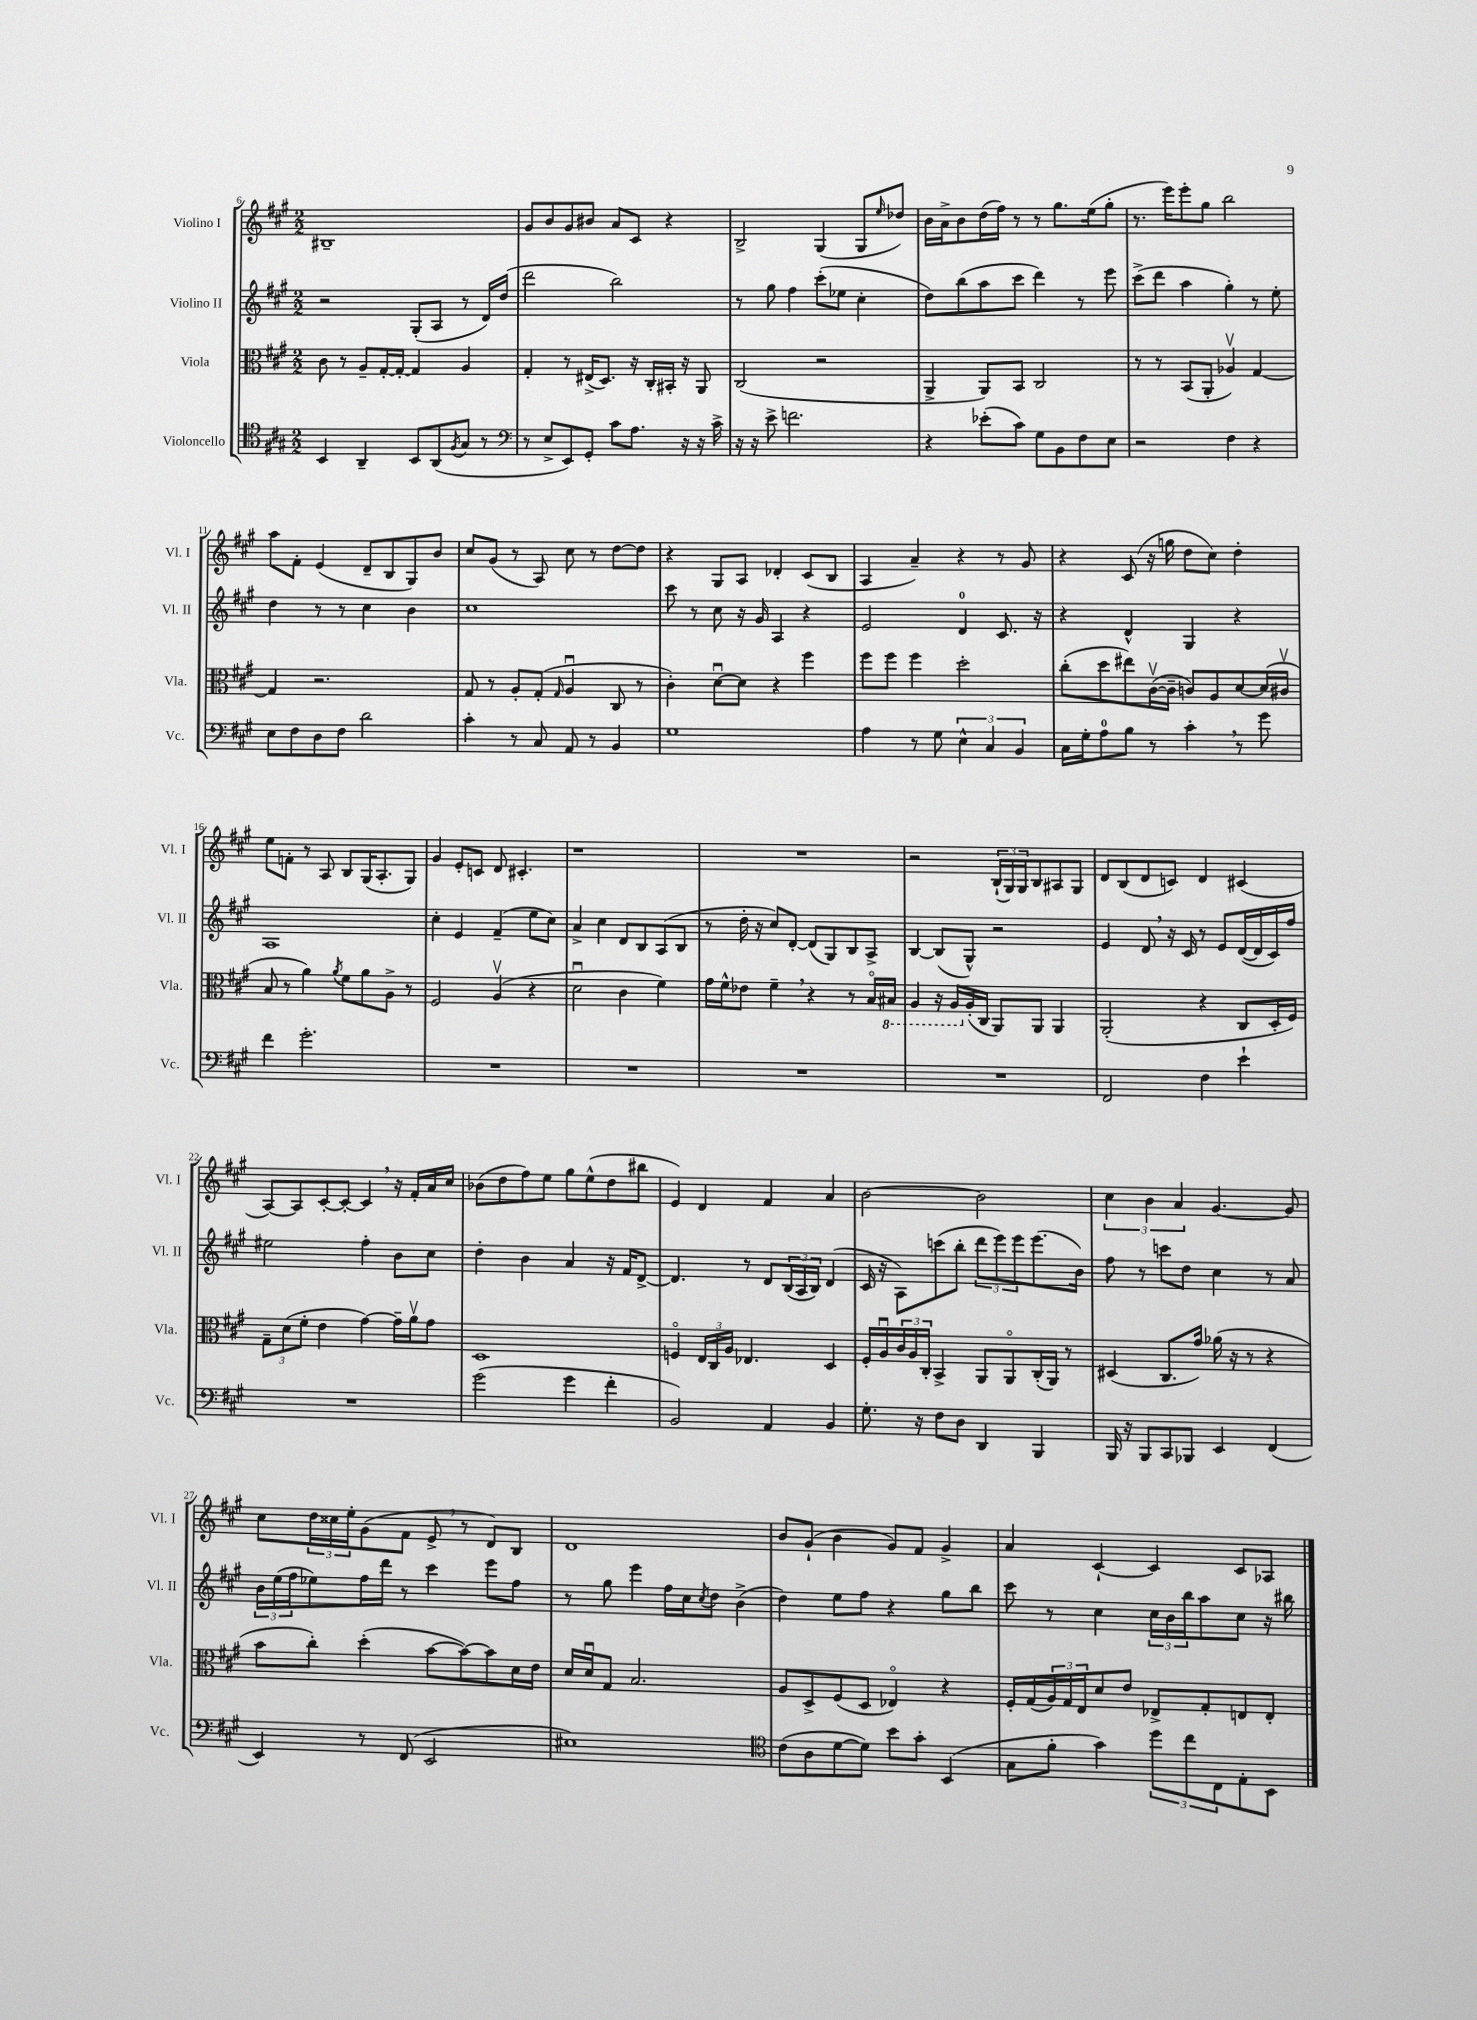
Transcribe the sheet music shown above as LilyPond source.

<<
\new StaffGroup <<
\new Staff = "s0" \with { instrumentName = "Violino I" shortInstrumentName = "Vl. I" } {
    \clef treble \key a \major \numericTimeSignature \time 2/2
    bis1-- |
    gis'8 b'8 gis'8 bis'8 a'8 cis'8 r4 |
    b2-> gis4( gis8 \grace { e''16 } des''8) |
    b'16 a'16-> b'8 d''16( fis''16) r8 r8 gis''8. e''16( gis''8-. |
    r8. e'''16) e'''8-. gis''8 b''2 |
    a''8 fis'8-. e'4( d'8-- b8 gis8) b'8 |
    cis''8 gis'8( r8 a8) cis''8 r8 d''8~ d''8 |
    r4 gis8 a8 des'4-. cis'8( b8 |
    a4 a'4--) r4 r8 gis'8 |
    r4 cis'8( r16 g''16 d''8 cis''8) d''4-. |
    e''8 f'8-. r8 a8 b8 gis16( a8.-. gis8) |
    gis'4 e'8-. c'8 d'8 cis'4.-. |
    r1 |
    R1 |
    r2 \tuplet 3/2 { b16-!( gis16) gis16 } b8 ais8 gis8 |
    d'8 b8( d'8 c'8) d'4 cis'4( |
    a8~) a8 cis'8~-. cis'8~-. cis'4 \breathe r16 fis'16-. a'16 cis''16 |
    bes'8( d''8 fis''8) e''8 gis''8 e''8-^( d''8 bis''8 |
    e'4) d'4 fis'4 a'4 |
    b'2~ b'2 |
    \tuplet 3/2 { cis''4 b'4 a'4 } gis'4.~ gis'8 |
    cis''8 \tuplet 3/2 { d''16 cisis''16 e''16-. } gis'8( fis'8 e'8-> \breathe r8 d'8) b8 |
    d'1 |
    b'8 gis'8-!( b'4 gis'8) fis'8 gis'4-> |
    a'4 cis'4~-! cis'4 cis'8 aes8 \bar "|." |
}
\new Staff = "s1" \with { instrumentName = "Violino II" shortInstrumentName = "Vl. II" } {
    \clef treble \key a \major \numericTimeSignature \time 2/2
    r2 gis8-.( a8 r8 d'16) d''16( |
    d'''2 b''2) |
    r8 gis''8 fis''4 cis'''8-.( ees''8 cis''4-. |
    d''8) b''8( a''8 cis'''8 d'''4) r8 e'''8 |
    cis'''8->( d'''8 a''4 gis''4-.) r8 e''8-. |
    d''4 r8 r8 cis''4 b'4 |
    cis''1 |
    cis'''8 r8 cis''8 r16 gis'16 a4 r4 |
    e'2 d'4-0 cis'8. r16 |
    r4 d'4-^ gis4 r4 |
    a1 |
    cis''4-. e'4 fis'4--( e''8 cis''8) |
    a'4-> cis''4 d'8 b8 a8( b8 |
    r8 d''16-. r16 cis''8) d'8~-. d'8( gis8) b8 a8-> |
    b4~ b8( gis8-^) r2 |
    e'4 d'8 \breathe r16 cis'16 r8 e'8 d'16~( d'16 cis'16) fis''16 |
    eis''2 fis''4-. b'8 cis''8 |
    d''4-. b'4 a'4 r16 fis'16 d'8~-> |
    d'4. r8 d'8 \tuplet 3/2 { b16( a16 b16) } d'4( |
    cis'16 r16 a8) c'''8( b''8-. \tuplet 3/2 { d'''8 e'''8) e'''8 } e'''8.( b'16) |
    fis''8 r8 c'''8 d''8 cis''4 r8 a'8 |
    \tuplet 3/2 { b'16 e''16( fis''16 } ees''8) fis''16 d'''16 r8 cis'''4 e'''8 fis''8 |
    r8 gis''8 e'''4 fis''16 cis''16 \acciaccatura { cis''8 } d''8 b'4->( |
    d''4) e''8 fis''8 r4 gis''8 b''8 |
    cis'''8 r8 cis''4 \tuplet 3/2 { cis''16 b'16 b''16 } a''8 cis''8 r16 bis''16 \bar "|." |
}
\new Staff = "s2" \with { instrumentName = "Viola" shortInstrumentName = "Vla." } {
    \clef alto \key a \major \numericTimeSignature \time 2/2
    cis'8 r8 a8-- gis16~-. gis16~-. gis4 a4 |
    gis4-. r8 eis16->( d8.) r16 cis16-. bis,16-. r16 a,8 |
    cis2( r2 |
    a,4-> a,8) b,8 cis2 |
    r8 r8 b,8( a,8-. aes4\upbow) gis4~ |
    gis4 r2. |
    gis8 r8 a8-. gis8-.( \grace { gis16 } a4\downbow cis8 r8 |
    cis'4-.) d'8~\downbow d'8 r4 fis''4 |
    fis''8 fis''8 fis''4 d''2-. |
    cis''8-.( d''8 eis''8) cis'16~\upbow( cis'16-- c'8) a8 d'8~ d'16( cis'16\upbow |
    b8 r8 a'4) \acciaccatura { a'8 } fis'8 a'8 a8-> r8 |
    fis2 a4\upbow( r4 |
    d'2\downbow cis'4 fis'4) |
    gis'16 fis'16-^ ees'8 fis'4-- \breathe r4 r8 b16\flageolet \ottava #-1 bis,16 |
    a,4 r16 a,16 \ottava #0 a16-.( cis16 a,8) a,8 a,4 |
    a,2-.( r4 cis8 d16-. fis16) |
    \tuplet 3/2 { gis8-- d'8( fis'8-. } e'4 gis'4~) gis'16-- a'16\upbow gis'8 |
    d1 |
    f4\flageolet \tuplet 3/2 { e16 cis16 a16 } ees4. d4 |
    fis16-. a16\downbow \tuplet 3/2 { cis'16 a16 cis16-. } b,4-> a,8 a,8\flageolet cis16-.( a,16) r8 |
    dis4( cis8. gis'16) aes'16( r16 r8 r4 |
    b'8 cis''8-.) d''4-.( b'8~ b'8~) b'8 d'16 e'16 |
    d'16 d'16\downbow gis8 b2. |
    a8 d8-> fis8( d8 ees4\flageolet) r4 |
    fis16-. gis16( \tuplet 3/2 { a16) gis16 e16 } d'8 e'8 ees8-> gis8-. e8 e8-. \bar "|." |
}
\new Staff = "s3" \with { instrumentName = "Violoncello" shortInstrumentName = "Vc." } {
    \clef tenor \key a \major \numericTimeSignature \time 2/2
    b,4 a,4-- b,8 a,8( \acciaccatura { fis8 } gis8 r8 |
    \clef bass r8 e8-> e,8) gis,8-. cis'8 a8. r16 r16 cis'16-> |
    r16 r16 e'8-> f'2. |
    r4 ees'8-.( cis'8) gis8 b,8 fis8 e8 |
    r2 fis4 r4 |
    e8 fis8 d8 fis8 d'2 |
    cis'4-. r8 cis8 a,8 r8 b,4 |
    gis1 |
    a4 r8 gis8 \tuplet 3/2 { e4-^ cis4 b,4 } |
    cis16 gis16-. a8-0 b8 r8 cis'4-. \breathe r8 gis'8 |
    fis'4 gis'2.-. |
    R1 |
    R1 |
    R1 |
    R1 |
    fis,2 fis4 e'4-! |
    R1 |
    gis'2( gis'4 fis'4-. |
    b,2) a,4 b,4 |
    gis8.-. r16 fis8 d8 d,4 b,,4 |
    b,,16 r16 b,,8 cis,8 bes,,8 e,4 fis,4( |
    e,4) r8 fis,8( e,2 |
    eis1) |
    \clef tenor cis'8( a8 d'8~ d'8) b'8 gis'8-. b,4( |
    gis8 fis'8-. gis'4) \tuplet 3/2 { d''8 cis''8 cis8 } e8-. b,8 \bar "|." |
}
>>
>>
\layout { \context { \Score currentBarNumber = #6 } }
